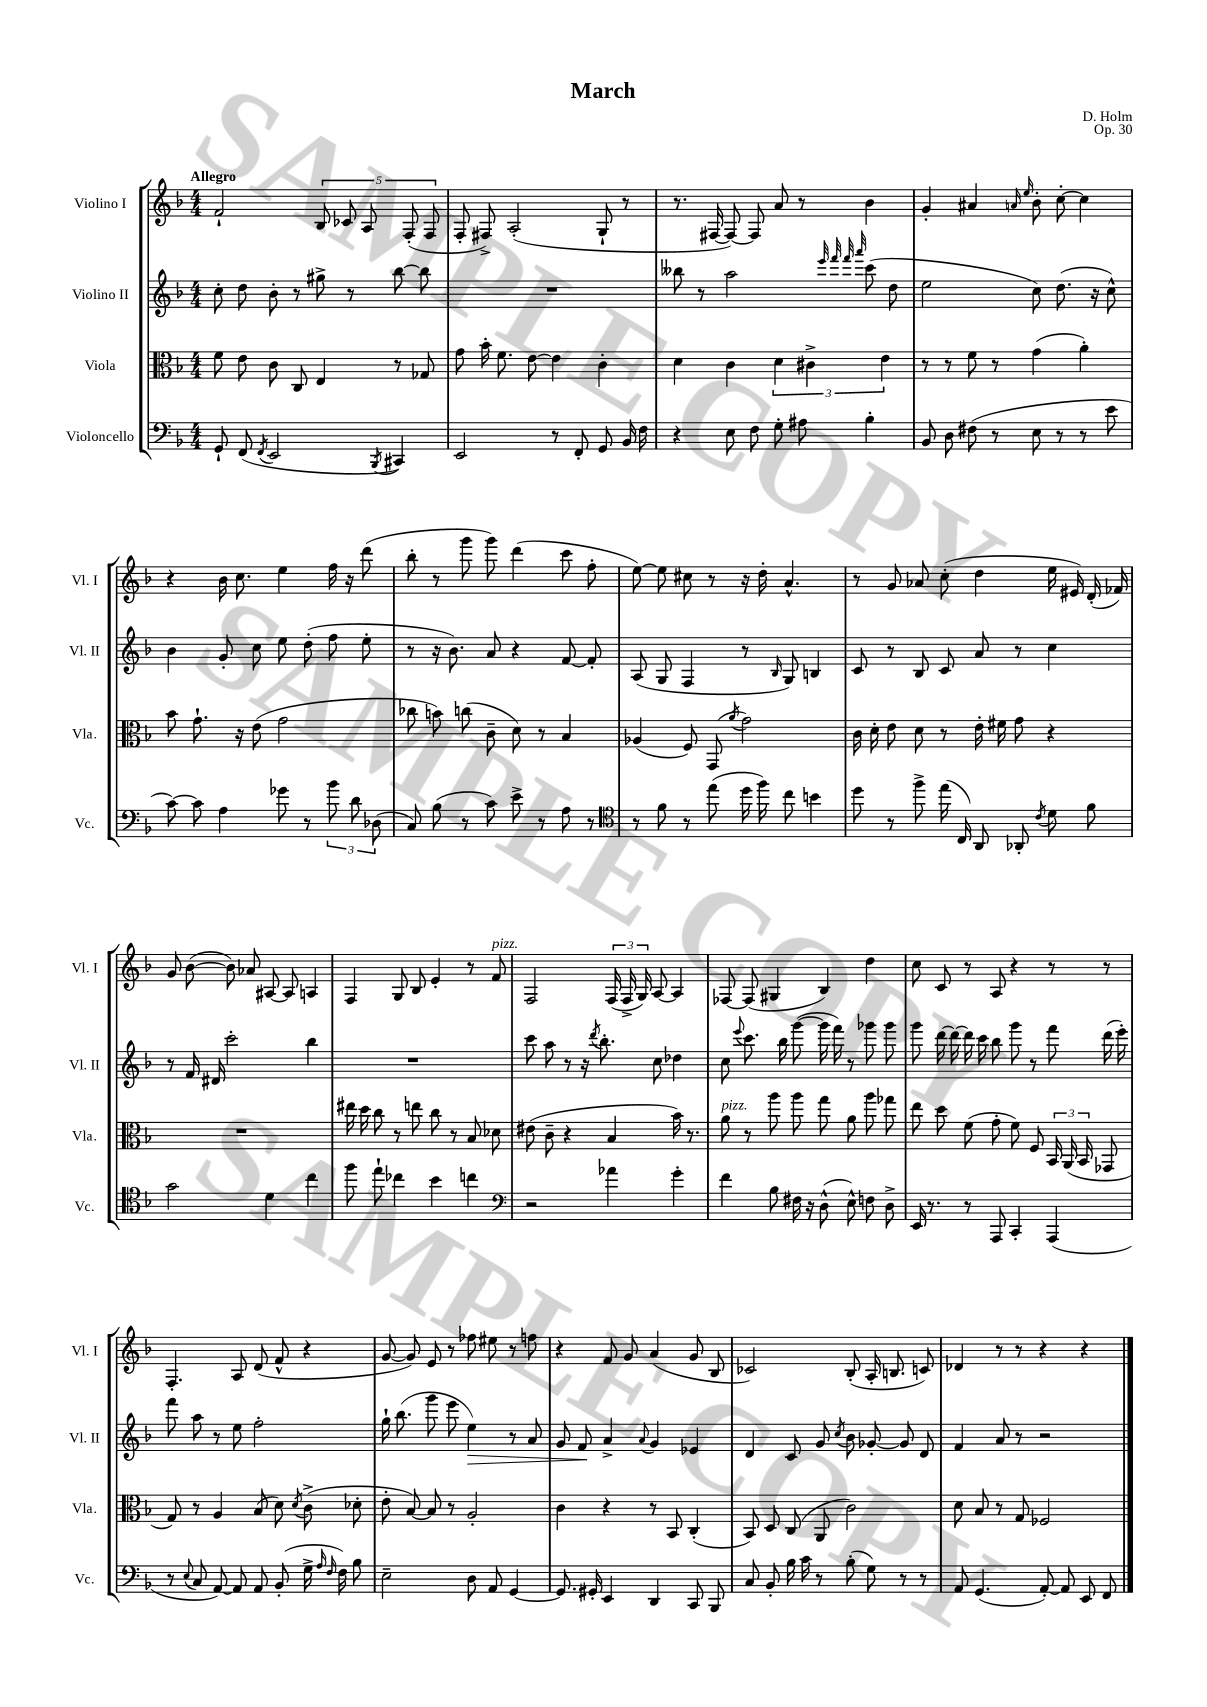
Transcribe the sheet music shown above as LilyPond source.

\header { title = "March" composer = "D. Holm" opus = "Op. 30" }
<<
\new StaffGroup <<
\new Staff = "s0" \with { instrumentName = "Violino I" shortInstrumentName = "Vl. I" } {
    \clef treble \key f \major \numericTimeSignature \time 4/4 \tempo "Allegro"
    \autoBeamOff f'2-! \tuplet 5/4 { bes8 ces'8 a8 f8-.( f8 } |
    f8-. fis8->) a2-.( g8-! r8 |
    r8. fis16~ fis8~) fis8 a'8 r8 bes'4 |
    g'4-. ais'4 \grace { a'16 e''16 } bes'8-. c''8~-. c''4 |
    r4 bes'16 c''8. e''4 f''16 r16 d'''8( |
    bes''8-. r8 g'''8 g'''8) d'''4( c'''8 f''8-. |
    e''8~) e''8 cis''8 r8 r16 d''16-. a'4.-^ |
    r8 g'8 aes'8 c''8-.( d''4 e''16 eis'16) d'16-.( fes'16) |
    g'8 bes'8~( bes'8) aes'8 ais8~ ais8 a4 |
    f4 g8 bes8 e'4-. r8 f'8^\markup { \italic "pizz." } |
    f2 \tuplet 3/2 { f16( f16-> g16) } a8~ a4 |
    fes8~ fes8( gis4 bes4) d''4 |
    c''8 c'8 r8 a8 r4 r8 r8 |
    f4.-. a8 d'8( f'8-^ r4 |
    g'8~ g'8) e'8 r8 fes''8 eis''8 r8 f''8 |
    r4 f'8 g'8 a'4( g'8 bes8 |
    ces'2) bes8-.( a16-. b8. c'8) |
    des'4 r8 r8 r4 r4 \bar "|." |
}
\new Staff = "s1" \with { instrumentName = "Violino II" shortInstrumentName = "Vl. II" } {
    \clef treble \key f \major \numericTimeSignature \time 4/4
    \autoBeamOff c''8-. d''8 bes'8-. r8 gis''8-> r8 bes''8~ bes''8 |
    R1 |
    beses''8 r8 a''2 \grace { e'''32 f'''32 f'''32 a'''32 } c'''8( d''8 |
    e''2 c''8) d''8.( r16 c''8-^) |
    bes'4 g'8-. c''8 e''8 d''8-.( f''8 e''8-. |
    r8 r16 bes'8.) a'8 r4 f'8~ f'8-. |
    a8( g8 f4 r8 \grace { bes16 } g8) b4 |
    c'8 r8 bes8 c'8 a'8 r8 c''4 |
    r8 f'16 dis'16 c'''2-. bes''4 |
    R1 |
    c'''8 a''8 r8 r16 \acciaccatura { d'''8 } bes''8.-. c''8 des''4 |
    c''8 \appoggiatura { e'''8 } c'''8. bes''16 g'''8~( g'''16 f'''16) r8 ges'''8 ges'''8 |
    g'''8 d'''16~ d'''16~ d'''16 c'''16 bes''8 g'''8 r8 f'''8 d'''16( e'''16-.) |
    f'''8 a''8 r8 e''8 f''2-. |
    g''16-! bes''8.( g'''8 e'''8 e''4\>) r8 a'8 |
    g'8 f'8\! a'4-> \appoggiatura { a'8 } g'4 ees'4 |
    d'4 c'8 g'8 \acciaccatura { c''8 } bes'8 ges'8~-. ges'8 d'8 |
    f'4 a'8 r8 r2 \bar "|." |
}
\new Staff = "s2" \with { instrumentName = "Viola" shortInstrumentName = "Vla." } {
    \clef alto \key f \major \numericTimeSignature \time 4/4
    \autoBeamOff f'8 e'8 c'8 c8 e4 r8 ges8 |
    g'8 bes'16-. f'8. e'8~ e'4 c'4-. |
    d'4 c'4 \tuplet 3/2 { d'4 cis'4-> e'4 } |
    r8 r8 f'8 r8 g'4( a'4-.) |
    bes'8 g'8.-! r16 e'8( g'2 |
    ces''8 b'8) c''8( c'8-- d'8) r8 bes4 |
    aes4( f8) g,8( \acciaccatura { a'8 } g'2) |
    c'16 d'16-. e'8 d'8 r8 e'16-. fis'16 g'8 r4 |
    R1 |
    eis''16 d''16 c''8 r8 e''8 c''8 r8 bes8 des'8 |
    eis'8( c'8-- r4 bes4 bes'16) r8. |
    a'8^\markup { \italic "pizz." } r8 a''8 a''8 g''8 a'8 a''8 ges''8 |
    e''8 d''8 f'8( g'8-. f'8) f8 \tuplet 3/2 { bes,16 a,16( bes,16 } ges,8 |
    g8) r8 a4 bes8( d'8) \acciaccatura { d'8 } c'8->( des'8-. |
    e'8-. bes8~) bes8 r8 a2-. |
    c'4 r4 r8 bes,8 c4-.( |
    bes,8) d8 c8( a,8 c'2) |
    d'8 bes8 r8 g8 fes2 \bar "|." |
}
\new Staff = "s3" \with { instrumentName = "Violoncello" shortInstrumentName = "Vc." } {
    \clef bass \key f \major \numericTimeSignature \time 4/4
    \autoBeamOff g,8-! f,8( \acciaccatura { f,8 } e,2 \acciaccatura { bes,,8 } cis,4) |
    e,2 r8 f,8-. g,8 bes,16 f16 |
    r4 e8 f8 g8-. ais8 bes4-. |
    bes,8 d8 fis8( r8 e8 r8 r8 e'8 |
    c'8~) c'8 a4 ges'8 r8 \tuplet 3/2 { bes'8 d'8 des8( } |
    c8) bes8( r8 c'8) e'8-> r8 a8 r8 |
    \clef tenor r8 f'8 r8 e''8( d''16 f''16) c''8 b'4 |
    d''8 r8 f''8-> e''16( c16) a,8 aes,8-. \acciaccatura { c'8 } d'8 f'8 |
    g'2 d'4 c''4 |
    f''8 e''8-! ces''4 bes'4 c''4 |
    \clef bass r2 aes'4 g'4-. |
    f'4 bes8 fis16 r16 d8-^( e8-^) f8 d8-> |
    e,16 r8. r8 a,,8 c,4-. a,,4( |
    r8 \appoggiatura { e8 } c8 a,8~) a,8 a,8 bes,8-.( g16-> \grace { a16 f16 } f16) bes8 |
    e2-- d8 a,8 g,4~ |
    g,8. gis,16-. e,4 d,4 c,8 bes,,8 |
    c8 bes,8-. bes16 c'16 r8 bes8-.( g8) r8 r8 |
    a,8 g,4.( a,8~-.) a,8 e,8 f,8 \bar "|." |
}
>>
>>
\layout { \context { \Score \remove "Bar_number_engraver" } }
